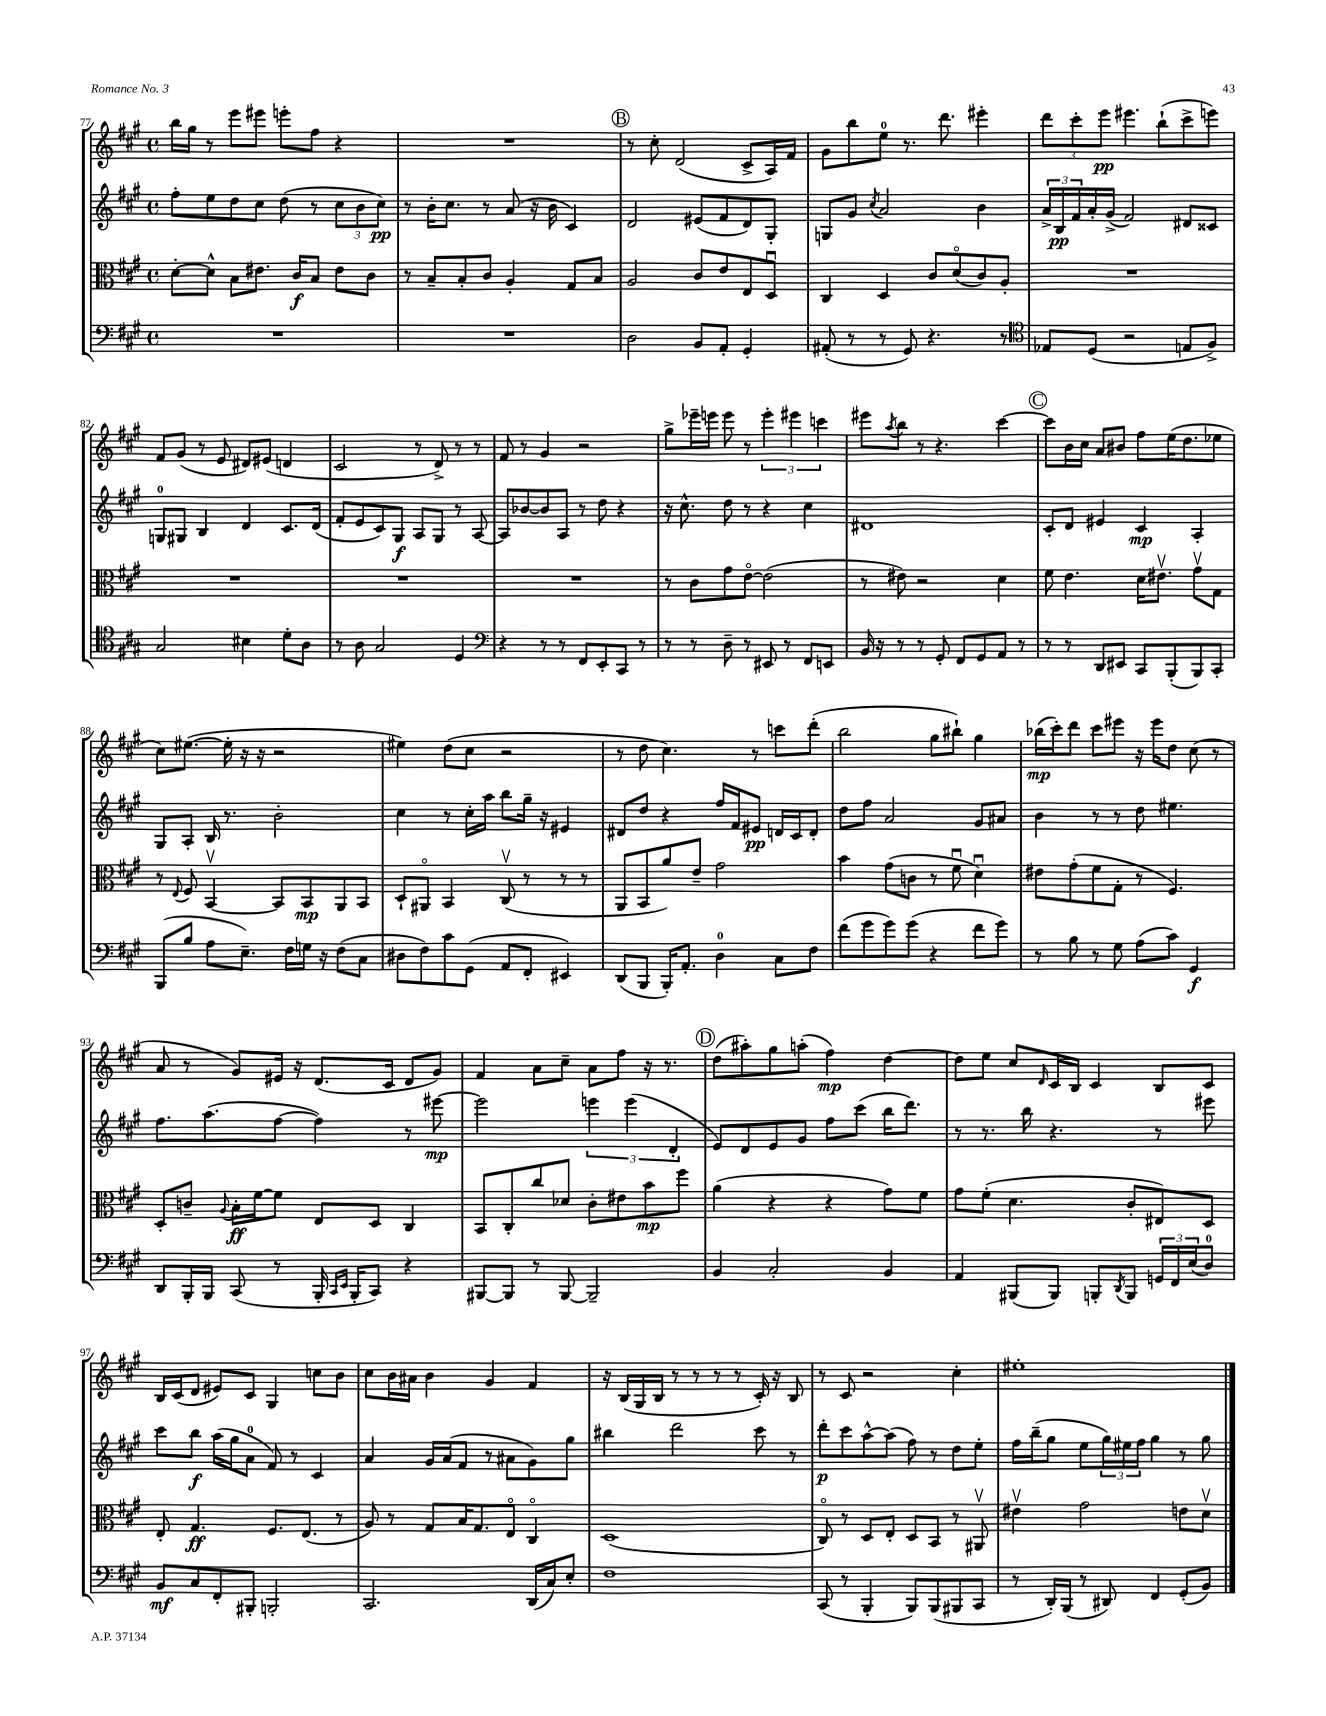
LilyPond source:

<<
\new StaffGroup <<
\new Staff = "s0" {
    \clef treble \key a \major \defaultTimeSignature \time 4/4
    b''16 gis''16 r8 e'''8 eis'''8 e'''8-. fis''8 r4 |
    R1 |
    \mark \markup { \circle "B" } r8 cis''8-. d'2( cis'8-> a16) fis'16 |
    gis'8 b''8 e''8-0 r8. d'''8. eis'''4-. |
    \tuplet 3/2 { d'''8 cis'''8-. e'''8\pp } eis'''4. b''8-!( cis'''8-> e'''8) |
    fis'8 gis'8( r8 e'8 dis'8) eis'8( d'4 |
    cis'2 r8 d'8->) r8 r8 |
    fis'8 r8 gis'4 r2 |
    gis''8-> ees'''16-- e'''16 e'''8 r8 \tuplet 3/2 { e'''4-. eis'''4 c'''4 } |
    eis'''8 \acciaccatura { a''8 } b''8 r8 r4. cis'''4~ |
    \mark \markup { \circle "C" } cis'''8 b'16 cis''16 a'8 bis'8 fis''8 e''16( d''8. ees''8 |
    cis''8) eis''8.~( eis''16-. r16 r16 r2 |
    eis''4) d''8( cis''8 r2 |
    r8 d''8 cis''4.) r8 c'''8 d'''8-.( |
    b''2 gis''8 bis''8-!) gis''4 |
    bes''16\mp( cis'''16-.) d'''8 cis'''8 eis'''8 r16 eis'''16 d''8 cis''8( r8 |
    a'8 r8 gis'8) eis'16 r16 d'8.( cis'16 d'8 gis'8) |
    fis'4 a'8 cis''8-- a'8 fis''8 r16 r8. |
    \mark \markup { \circle "D" } d''8( ais''8-.) gis''8 a''8-.( fis''4\mp) d''4~ |
    d''8 e''8 cis''8 \grace { d'16 } cis'16 b16 cis'4 b8 cis'8 |
    b16 cis'16( d'8 eis'8) cis'8 gis4 c''8 b'8 |
    cis''8 b'16 ais'16 b'4 gis'4 fis'4 |
    r16 b16( gis16 b16 r8 r8 r8 r8 cis'16-.) r16 b8 |
    r8 cis'8 r2 cis''4-. |
    eis''1-. \bar "|." |
}
\new Staff = "s1" {
    \clef treble \key a \major \defaultTimeSignature \time 4/4
    fis''8-. e''8 d''8 cis''8 d''8( r8 \tuplet 3/2 { cis''8 b'8 cis''8\pp) } |
    r8 b'16-. cis''8. r8 a'8( r16 b'16 cis'4) |
    \mark \markup { \circle "B" } d'2 eis'8( fis'8 d'8) gis8-. |
    g8 gis'8 \acciaccatura { cis''8 } a'2 b'4 |
    \tuplet 3/2 { a'16-> b16\pp fis'16 } a'16-. gis'16->( fis'2) dis'8 cisis'8 |
    g8-0 gis8 b4 d'4 cis'8. d'16( |
    fis'8-. e'8 cis'8) gis8\f a8 gis8 r8 a8~ |
    a8 bes'8~ bes'8 a8 r8 d''8 r4 |
    r16 cis''8.-^ d''8 r8 r4 cis''4 |
    dis'1 |
    \mark \markup { \circle "C" } cis'8-. d'8 eis'4 cis'4\mp a4-. |
    gis8 a8-. b16 r8. b'2-. |
    cis''4 r8 cis''16-. a''16 b''8 gis''16-- r16 eis'4 |
    dis'8 d''8 r4 fis''16 fis'16 eis'8\pp d'16 cis'16 d'8-. |
    d''8 fis''8 a'2 gis'8 ais'8 |
    b'4 r8 r8 d''8 eis''4. |
    fis''8. a''8.( fis''8~ fis''4) r8 eis'''8~\mp |
    eis'''2 \tuplet 3/2 { e'''4 e'''4( d'4-. } |
    \mark \markup { \circle "D" } e'8) d'8 e'8 gis'8 fis''8 cis'''8( b''16 d'''8.) |
    r8 r8. b''16 r4. r8 eis'''8 |
    cis'''8 b''8\f a''16( gis''16 a'8-0 fis'8) r8 cis'4 |
    a'4 gis'16 a'16( fis'8 r8 ais'8 gis'8) gis''8 |
    bis''4 d'''2 cis'''8 r8 |
    d'''8-.\p cis'''8 a''8~-^ a''8( fis''8) r8 d''8 e''8-. |
    fis''16 b''16--( gis''8 e''8 \tuplet 3/2 { gis''16) eis''16 fis''16 } gis''4 r8 gis''8 \bar "|." |
}
\new Staff = "s2" {
    \clef alto \key a \major \defaultTimeSignature \time 4/4
    d'8~-. d'8-^ b8 eis'8. cis'16\f b8 eis'8 cis'8 |
    r8 b8-- b8-. cis'8 a4-. gis8 b8 |
    \mark \markup { \circle "B" } a2 cis'8 e'8 e8 d8\downbow |
    cis4 d4 cis'8 d'8\flageolet( cis'8) a8-. |
    R1 |
    R1 |
    R1 |
    R1 |
    r8 cis'8 gis'8 e'8~\flageolet e'2( |
    r8 eis'8) r2 d'4 |
    \mark \markup { \circle "C" } fis'8 e'4. d'16 eis'8.\upbow gis'8\upbow gis8 |
    r8 \appoggiatura { e8 } fis8 b,4~\upbow b,8 b,8\mp a,8 b,8 |
    d8-! ais,8\flageolet b,4 cis8\upbow( r8 r8 r8 |
    a,8 b,8 a'8) e'8-- gis'2 |
    b'4 gis'8( c'8 r8 fis'8\downbow d'4\downbow) |
    eis'8 gis'8-.( fis'8 gis8-. r8 fis4.) |
    d8-. c'8-- \appoggiatura { a8 } b16-.\ff fis'16~ fis'8 e8 d8 cis4 |
    b,8 cis8-. cis''8 des'8 cis'8-. eis'8 b'8\mp fis''8 |
    \mark \markup { \circle "D" } a'4( r4 r4 gis'8) fis'8 |
    gis'8 fis'8-.( d'4. cis'8-. eis8) d8 |
    e8-. gis4.\ff fis8. e8.( r8 |
    a8) r8 gis8 b16 gis8. e8\flageolet cis4\flageolet |
    d1( |
    cis8\flageolet) r8 d8 e8-. d8 b,8 r8 ais,8\upbow |
    eis'4\upbow gis'2 e'8 d'8\upbow \bar "|." |
}
\new Staff = "s3" {
    \clef bass \key a \major \defaultTimeSignature \time 4/4
    R1 |
    R1 |
    \mark \markup { \circle "B" } d2 b,8 a,8-. gis,4-. |
    ais,8-.( r8 r8 gis,8) r4. r8 |
    \clef tenor ees8 d8( r2 e8 fis8->) |
    gis2 bis4 d'8-. a8 |
    r8 a8 gis2 d4 |
    \clef bass r4 r8 r8 fis,8 e,8-. cis,8 r8 |
    r8 r8 d8-- r8 eis,8 r8 fis,8 e,8 |
    b,16 r16 r8 r8 gis,8-. fis,8 gis,8 a,8 r8 |
    \mark \markup { \circle "C" } r8 r8 d,8 eis,8 cis,8 b,,8-.( b,,8) cis,8-. |
    b,,8( b8 a8 e8.--) fis16 g16 r16 fis8( cis8 |
    dis8 fis8) cis'8 gis,8( a,8 fis,8-. eis,4) |
    d,8( b,,8 b,,16-.) a,8.-. d4-0 cis8 fis8 |
    fis'8( gis'8 gis'8) gis'8( r4 fis'8 gis'8) |
    r8 b8 r8 gis8 a8( cis'8) gis,4\f |
    d,8 b,,16-. b,,16 cis,8( r8 b,,16-. \grace { cis,16 e,16 } b,,16-. cis,8) r4 |
    bis,,8~ bis,,8 r8 bis,,8~ bis,,2-- |
    \mark \markup { \circle "D" } b,4 cis2-. b,4 |
    a,4 bis,,8( bis,,8) b,,8-. \acciaccatura { d,8 } b,,8 \tuplet 3/2 { g,16 fis,16 e16( } d8-0) |
    b,8\mf cis8 fis,8-. bis,,8-. b,,2-. |
    cis,2. d,16( cis16) e8-. |
    fis1 |
    cis,8( r8 b,,4-. b,,8) b,,8( bis,,8 cis,8 |
    r8 d,16-.) b,,16( r8 dis,8) fis,4 gis,8-.( b,8) \bar "|." |
}
>>
>>
\layout { \context { \Score currentBarNumber = #77 } }
